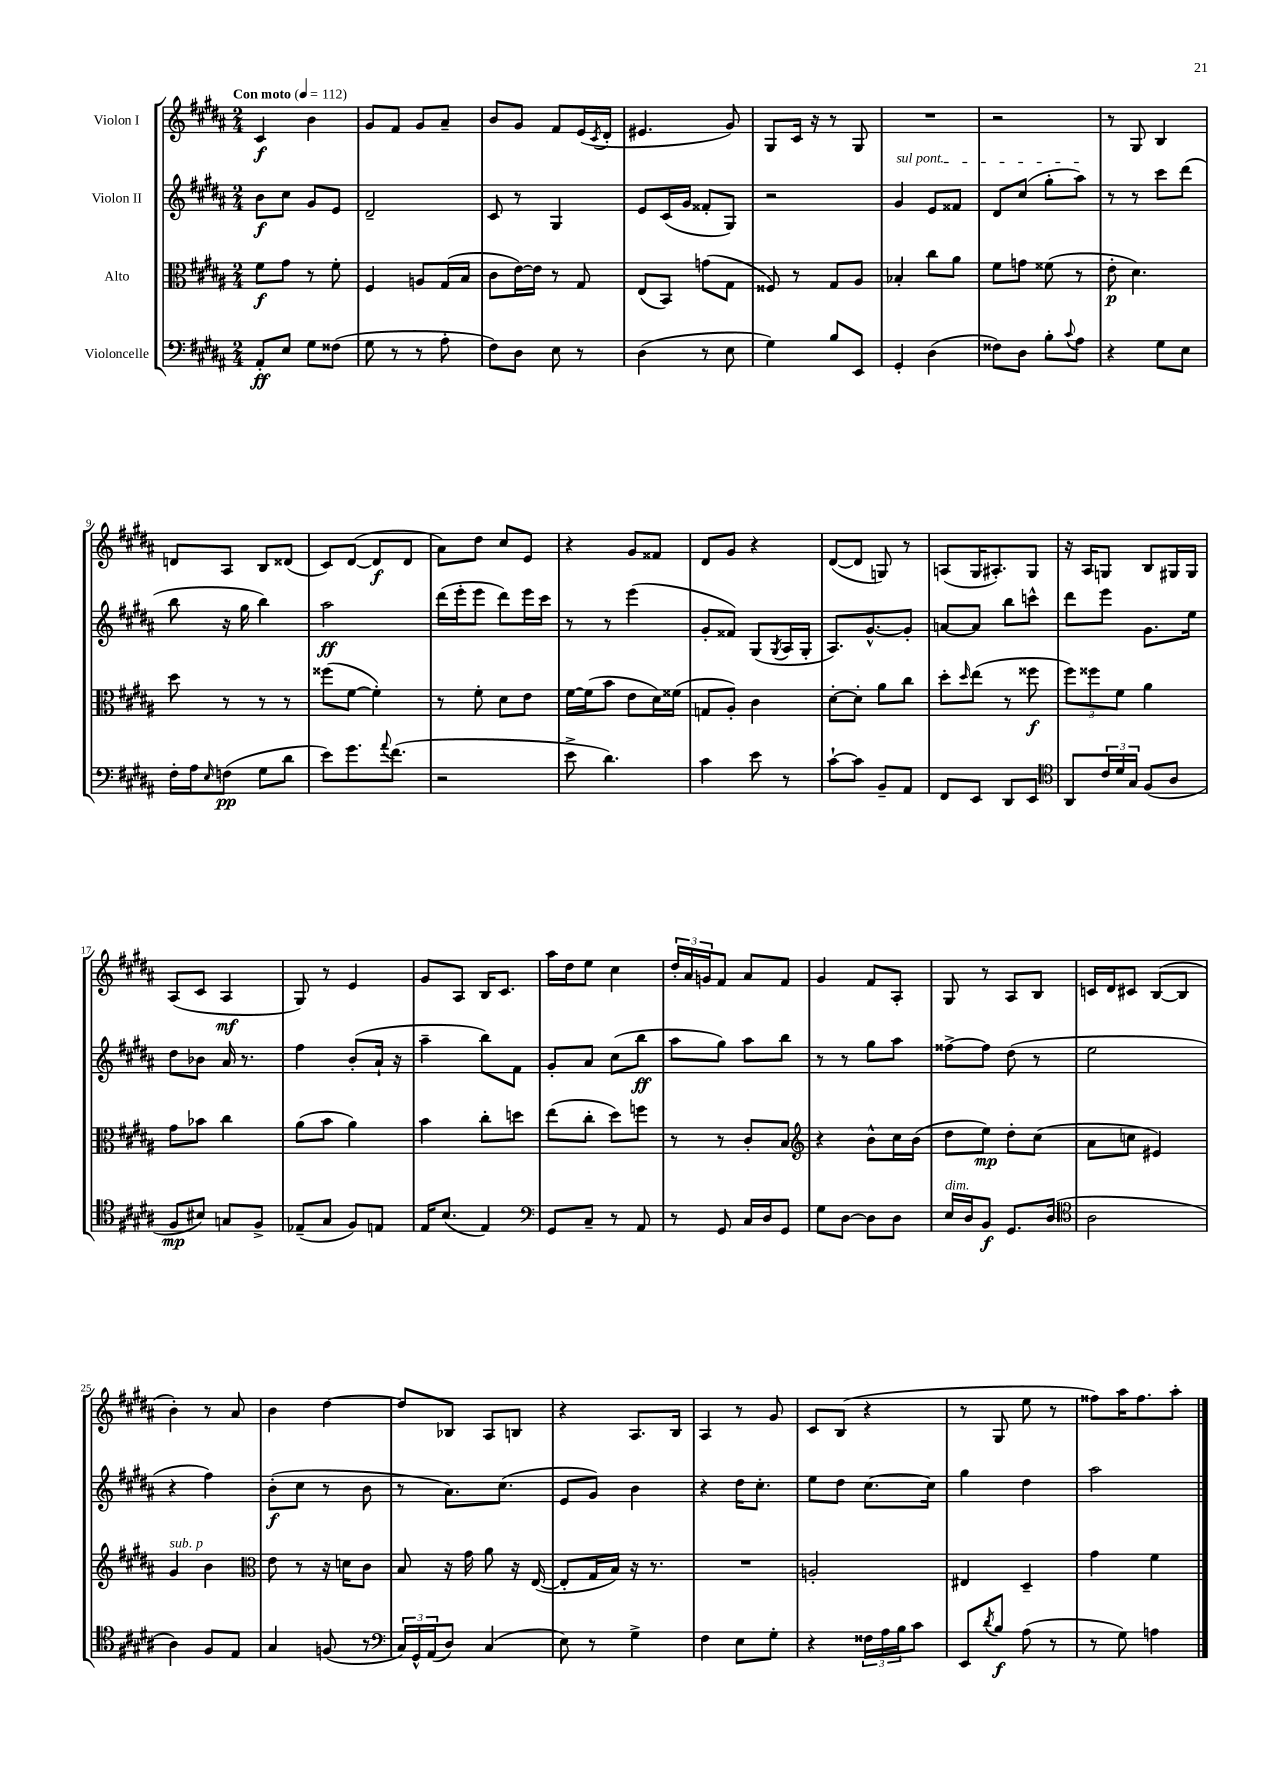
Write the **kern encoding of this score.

**kern	**kern	**kern	**kern
*staff4	*staff3	*staff2	*staff1
*clefF4	*clefC3	*clefG2	*clefG2
*k[f#c#g#d#a#]	*k[f#c#g#d#a#]	*k[f#c#g#d#a#]	*k[f#c#g#d#a#]
*M2/4	*M2/4	*M2/4	*M2/4
*MM112	*MM112	*MM112	*MM112
8AA#'	8f#	8b	4c#
8E	8g#	8cc#	.
8G#	8r	8g#	4b
(8F##	8f#'	8e	.
=	=	=	=
8G#	4F#	2d#~	8g#
8r	.	.	8f#
8r	8A	.	8g#
8A#'	(16G#	.	8a#~
.	16B	.	.
=	=	=	=
8F#)	8c#	8c#	8b
8D#	[16e)	8r	8g#
.	16e]	.	.
8E	8r	4G#	8f#
8r	8G#	.	(16e
.	.	.	8qc#
.	.	.	16d#'
=	=	=	=
(4D#	(8E	8e	4.e#
.	8BB)	(16c#	.
.	.	16g#	.
8r	(8g	8f##'	.
8E	8G#	8G#)	8g#)
=	=	=	=
4G#)	8F##)	2r	8G#
.	8r	.	16c#
.	.	.	16r
8B	8G#	.	8r
8EE	8A#	.	8G#
=	=	=	=
4GG#'	4B-'	4g#	2r
(4D#	8cc#	8e	.
.	8a#	8f##	.
=	=	=	=
8F##)	8f#	8d#	2r
8D#	8g	(8cc#	.
8B'	(8f##	8gg#'	.
8qqc#	.	.	.
8A#	8r	8aa#)	.
=	=	=	=
4r	8e'	8r	8r
.	4.d#)	8r	8G#
8G#	.	8ccc#	4B
8E	.	(8ddd#	.
=	=	=	=
16F#'	8dd#	8bb	8d
16A#	.	.	.
16qqE	.	.	.
(8F	8r	16r	8A#
.	.	16gg#	.
8G#	8r	4bb)	8B
8d#	8r	.	(8d##
=	=	=	=
8e)	(8ff##	2aa#	8c#)
8.g#	[8f#	.	([8d#
.	4f#'])	.	8d#]
8qqa#	.	.	.
(8.f#	.	.	.
.	.	.	8d#
=	=	=	=
2r	8r	(16ddd#	8a#)
.	.	16eee'	.
.	8f#'	8eee	8dd#
.	8d#	8ddd#)	8cc#
.	8e	16eee	8e
.	.	16ccc#	.
=	=	=	=
8e^	[16f#	8r	4r
.	(16f#]	.	.
4.d#)	8b	8r	.
.	8e	(4eee	8g#
.	16d#)	.	8f##
.	(16f##	.	.
=	=	=	=
4c#	8G	8g#'	8d#
.	8A#')	8f##)	8g#
8e	4c#	(8G#	4r
.	.	8qG#	.
8r	.	16A#	.
.	.	16G#'	.
=	=	=	=
[8c#`	[8d#'	8.A#)	([8d#
8c#]	8d#']	.	8d#]
.	.	[8.g#^^	.
8BB~	8a#	.	8G)
8AA#	8cc#	8g#']	8r
=	=	=	=
8FF#	8dd#'	[8a	(8A
.	16qqdd#	.	.
8EE	(8ee	8a]	16G#
.	.	.	8.A#')
8DD#	8r	8bb	.
8EE	8ff##	8ccc^^	8G#
=	=	=	=
*clefC4	*	*	*
8AA#	12ff#)	8ddd#	16r
.	.	.	16A#
.	12ff##	.	.
24c#	.	8eee	8G
24d#	12f#	.	.
24G#	.	.	.
(8F#	4a#	8.g#	8B
8A#	.	.	16G#
.	.	16ee	16G#
=	=	=	=
8F#	8g#	8dd#	(8A#
8B#)	8b-	8b-	8c#
8G	4cc#	16a#	4A#
.	.	8.r	.
8F#^	.	.	.
=	=	=	=
(8E-~	(8a#	4ff#	8G#)
8G#	8b	.	8r
8F#)	4a#)	(8b'	4e
8E	.	16a#`	.
.	.	16r	.
=	=	=	=
16E	4b	4aa#~	8g#
(8.B	.	.	.
.	.	.	8A#
4E)	8cc#'	8bb)	16B
.	.	.	8.c#
.	8dd	8f#	.
=	=	=	=
*clefF4	*	*	*
8GG#	(8ee	8g#'	16aa#
.	.	.	16dd#
8C#~	8cc#'	8a#	8ee
8r	8dd#)	(8cc#	4cc#
8AA#	8ff	8bb	.
=	=	=	=
8r	8r	8aa#	24dd#'
.	.	.	24a#
.	.	.	24g
8GG#	8r	8gg#)	8f#
16C#	8c#'	8aa#	8a#
16D#	.	.	.
8GG#	8B	8bb	8f#
=	=	=	=
*	*clefG2	*	*
8G#	4r	8r	4g#
[8D#	.	8r	.
8D#]	8b^^	8gg#	8f#
8D#	16cc#	8aa#	8A#'
.	(16b	.	.
=	=	=	=
16E	8dd#	[8ff##^	8G#
16D#	.	.	.
8BB	8ee)	8ff##]	8r
8.GG#	8dd#'	(8dd#	8A#
.	(8cc#	8r	8B
(16D#	.	.	.
=	=	=	=
*clefC4	*	*	*
2A#	8a#	2ee	16c
.	.	.	16d#
.	8cc	.	8c#
.	4e#)	.	([8B
.	.	.	8B]
=	=	=	=
4A#)	4g#	4r	4b')
8F#	4b	4ff#)	8r
8E	.	.	8a#
=	=	=	=
*	*clefC3	*	*
4G#	8e	(8b'	4b
.	8r	8cc#	.
(8F	16r	8r	[4dd#
.	16d	.	.
8r	8c#	8b	.
=	=	=	=
*clefF4	*	*	*
24C#)	8B	8r	8dd#]
24GG#^^	.	.	.
(24AA#	.	.	.
8D#)	16r	8.a#)	8B-
.	16g#	.	.
(4C#	8a#	.	8A#
.	.	(8.cc#	.
.	16r	.	8B
.	([16E	.	.
=	=	=	=
8E)	8E']	8e	4r
8r	16G#	8g#)	.
.	16B)	.	.
4G#^	16r	4b	8.A#
.	8.r	.	.
.	.	.	16B
=	=	=	=
4F#	2r	4r	4A#
8E	.	16dd#	8r
.	.	8.cc#'	.
8G#'	.	.	8g#
=	=	=	=
4r	2A'	8ee	8c#
.	.	8dd#	(8B
24F##	.	[8.cc#	4r
24A#	.	.	.
24B	.	.	.
8c#	.	.	.
.	.	16cc#]	.
=	=	=	=
8EE	4E#	4gg#	8r
8qd#	.	.	.
8B	.	.	8G#
(8A#	4D#~	4dd#	8ee
8r	.	.	8r
=	=	=	=
8r	4g#	2aa#	8ff##)
8G#)	.	.	16aa#
.	.	.	8.ff##
4A	4f#	.	.
.	.	.	8aa#'
==	==	==	==
*-	*-	*-	*-
